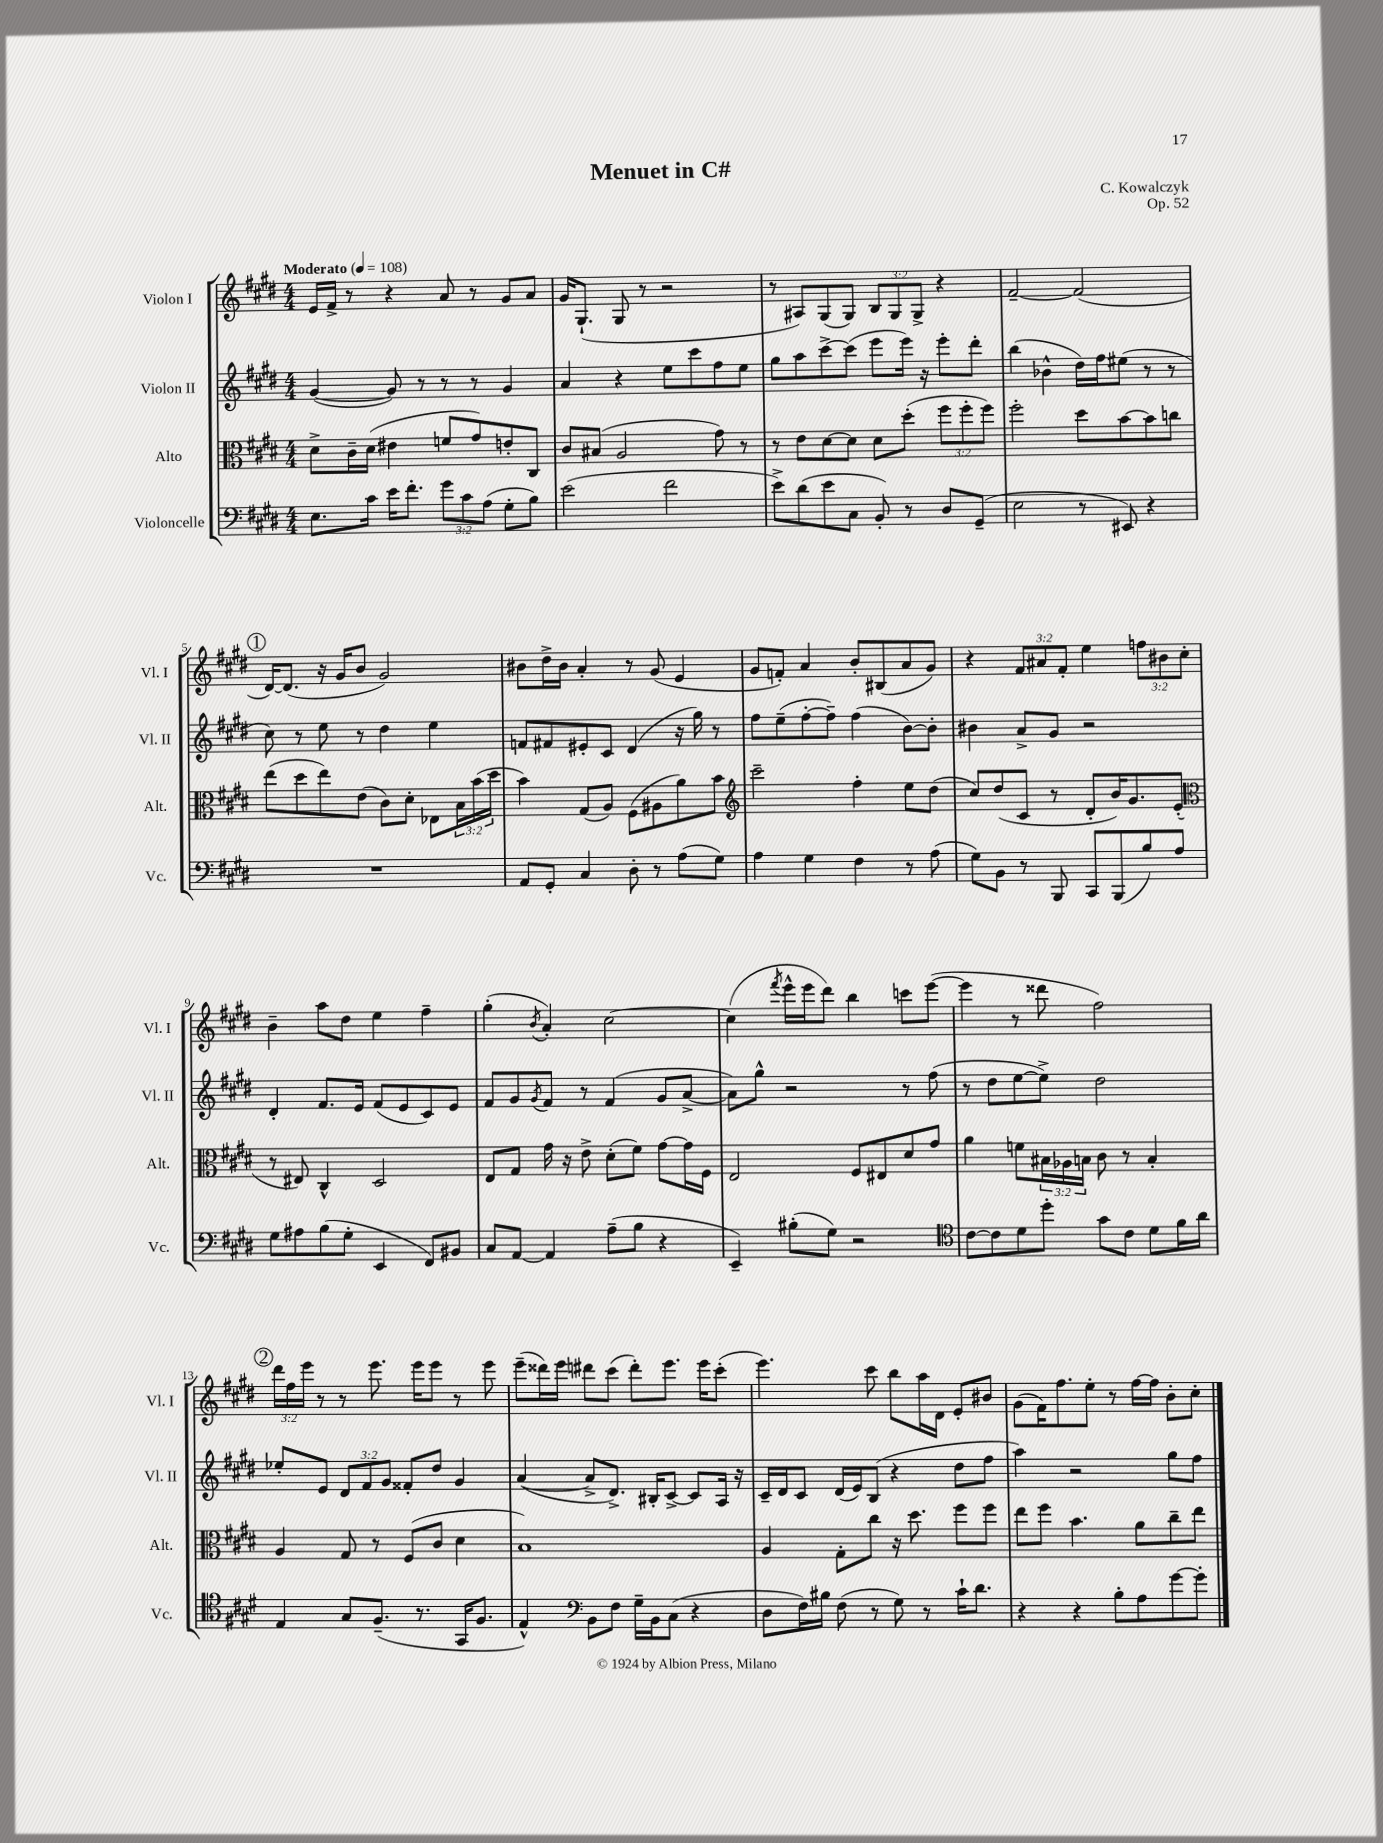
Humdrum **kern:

**kern	**kern	**kern	**kern
*part4	*part3	*part2	*part1
*staff4	*staff3	*staff2	*staff1
*I"Violoncelle	*I"Alto	*I"Violon II	*I"Violon I
*I'Vc.	*I'Alt.	*I'Vl. II	*I'Vl. I
*clefF4	*clefC3	*clefG2	*clefG2
*k[f#c#g#d#]	*k[f#c#g#d#]	*k[f#c#g#d#]	*k[f#c#g#d#]
*M4/4	*M4/4	*M4/4	*M4/4
*MM108	*MM108	*MM108	*MM108
=1	=1	=1	=1
!	!	!	!LO:TX:a:B:t=Moderato
8.E\L	8d#^\L	([4g#/	16e/LL
.	.	.	16f#^/JJ
.	16c#~\L	.	8r
16c#\Jk	(16d#\JJ	.	.
16e\KL	4e#X\	8g#/])	4r
8.f#'\J	.	.	.
.	.	8r	.
12g#\L	8fn/L	8r	8a/
12c#\	.	.	.
.	8g#/)	8r	8r
(12A\J	.	.	.
8G#'\L	8en'/	4g#/	8g#/L
8B\J)	8C#/J	.	8a/J
=2	=2	=2	=2
(2e\	8c#/L	4a/	16g#/KL
.	.	.	(8.G#`/J
.	(8B#X/J	.	.
.	2A/	4r	8G#/
.	.	.	8r
2f#\	.	8ee\L	2r
.	.	8ccc#\	.
.	8g#\)	8ff#\	.
.	8r	8ee\J	.
=3	=3	=3	=3
8e^\L)	8r	8gg#\L	8r
(8d#\	8e\L	8aa\	8A#X/L)
8e\	[8d#\	[8ccc#^\	(8G#/
8C#\J	8d#\J]	(8ccc#\J]	8G#/J)
8BB'/)	8d#\L	8eee\L	12B/L
.	.	.	12G#/
8r	(8dd#'\J	16eee\Jk)	.
.	.	.	12G#^/J
.	.	16r	.
8D#/L	12ff#\L	8eee'\L	4r
.	12ff#'\	.	.
(8GG#~/J	.	8ddd#'\J	.
.	12ff#\J)	.	.
=4	=4	=4	=4
2E\	2ff#'\	(4bb\	[2f#~/
.	.	4b-X^^\	.
8r	8dd#\L	16dd#\LL)	(2f#/]
.	.	16ff#\J	.
8EE#X/)	[8b\	(8ee#X\J	.
4r	8b\]	8r	.
.	8ccn\J	8r	.
!!LO:LB:g=z
!!LO:REH:place=s1:t=1
=5	=5	=5	=5
1r	(8ee\L	8cc#\)	[16d#/KL)
.	.	.	(8.d#/J]
.	8dd#\	8r	.
.	8ee\)	8ee\	16r
.	.	.	16g#/KL
.	(8e\J	8r	8b/J
.	8c#\L)	4dd#\	2g#/)
.	8d#'\J	.	.
.	8E-X\L	4ee\	.
.	24B\L	.	.
.	(24b\	.	.
.	24dd#\JJ	.	.
=6	=6	=6	=6
8AA/L	4b\)	8fn/L	8b#X\L
8GG#'/J	.	8f#X/	16dd#^\L
.	.	.	16b#\JJ
4C#/	(8G#/L	8e#X'/	4a'/
.	8A/J)	8c#/J	.
8D#'\	(8F#\L	(4d#/	8r
8r	8A#X\	.	(8g#/
(8A\L	8a\)	16r	4e/
.	.	16gg#\)	.
8G#\J)	8b\J	8r	.
=7	=7	=7	=7
*	*clefG2	*	*
4A\	2ccc#~\	8ff#\L	8g#/L
.	.	(8ee~\	8fn'/J)
4G#\	.	[8ff#'\	4a/
.	.	8ff#~\J])	.
4F#\	4ff#'\	(4ff#\	8b'/L
.	.	.	(8B#X/
8r	8ee\L	[8b\L)	8a/
(8A\	(8dd#\J	8b'\J]	8g#/J)
=8	=8	=8	=8
8G#\L)	8cc#/L)	4b#X\	4r
8BB\J	(8dd#/	.	.
8r	8c#/J	8a^/L	12f#/L
.	.	.	12a#X/
8BBB/	8r	8g#/J	.
.	.	.	12f#'/J
8CC#/L	8d#'/L	2r	4ee\
(8BBB/	16b/K)	.	.
.	8.g#/	.	.
8B/)	.	.	12ffn\L
.	.	.	12b#X\
8A/J	(8e'/J	.	.
.	.	.	12cc#'\J
!!LO:LB:g=z
=9	=9	=9	=9
*	*clefC3	*	*
8G#\L	8r	4d#'/	4b~\
8A#X\	8E#X/)	.	.
(8B\	4C#^^/	8.f#/L	8aa\L
8G#'\J	.	.	8dd#\J
.	.	16e/Jk	.
4EE/	2D#/	(8f#/L	4ee\
.	.	8e/	.
8FF#/L)	.	8c#/)	4ff#~\
8BB#X/J	.	8e/J	.
=10	=10	=10	=10
8C#/L	8E/L	8f#/L	(4gg#'\
[8AA/J	8G#/J	8g#/	.
.	.	8qg#/	8qb/
4AA/]	16g#\	8f#/J	4a'/)
.	16r	.	.
.	8e^\	8r	.
(8A~\L	(8d#'\L	(4f#/	[2cc#\
8B\J	8f#\J)	.	.
4r	[8g#\L	8g#/L	.
.	16g#\L]	[8a^/J	.
.	16F#\JJ	.	.
=11	=11	=11	=11
4EE~/)	2E/	8a\L])	(4cc#\]
.	.	8gg#^^\J	.
.	.	.	8qfff#/
(8B#X'\L	.	2r	16eee^^\LL
.	.	.	16eee\J
8G#\J)	.	.	8ddd#\J)
2r	8F#/L	.	4bb\
.	8E#X/	.	.
.	8d#/	8r	8cccn\L
.	8g#/J	(8ff#\	([8eee\J
=12	=12	=12	=12
*clefC4	*	*	*
[8c#\L	4a\	8r	4eee\]
8c#\]	.	8dd#\L	.
8d#\	8fn\L	[8ee\	8r
8dd#'\J	24B#X\L	8ee^\J])	8ddd##X\
.	24A-X\	.	.
.	24Bn\JJ	.	.
8g#\L	8c#\	2dd#\	2ff#\)
8c#\J	8r	.	.
8d#\L	4B'/	.	.
16f#\L	.	.	.
16a\JJ	.	.	.
!!LO:LB:g=z
!!LO:REH:place=s1:t=2
=13	=13	=13	=13
4E/	4A/	8ee-X'/L	24ddd#\LL
.	.	.	24ff#\
.	.	.	24eee\JJ
.	.	8e/J	8r
8G#/L	8G#/	12d#/L	8r
.	.	12f#/	.
(8.F#~/J	8r	.	8.eee\
.	.	12g#/J	.
.	(8F#/L	8f##X'/L	.
8.r	.	.	16eee\KL
.	8c#/J	8dd#/J	8eee\J
16GG#/KL	4d#\	4g#/	8r
8.F#/J	.	.	.
.	.	.	8eee\
=14	=14	=14	=14
4E^^/)	1B)	([4a/	(8eee~\L
.	.	.	16ddd##X\L)
.	.	.	16eee\JJ
*clefF4	*	*	*
8BB\L	.	8a^/L]	8ddd#X\L
8F#\J	.	8.d#^/J)	(8ccc#\J
16G#~\LL	.	.	8ddd#'\L)
16BB\J	.	16B#X'/KL	.
(8C#\J	.	[8c#^/J	8.eee\J
4r	.	8c#/L]	.
.	.	.	16eee\KL
.	.	16A/Jk	(8ccc#'\J
.	.	16r	.
=15	=15	=15	=15
8D#\L	4A/	16c#~/LL	4.eee\)
.	.	16d#/J	.
16F#\L)	.	8c#/J	.
16B#X\JJ	.	.	.
(8F#\	8G#'\L	(16d#/LL	.
.	.	16e/J)	.
8r	8cc#\J	(8B/J	8ccc#\
8G#\)	16r	4r	8bb\L
.	8.dd#\	.	.
8r	.	.	16aa\L
.	.	.	16d#\JJ
16c#`\KL	8ff#\L	8dd#\L	8e'/L
8.d#\J	.	.	.
.	8ff#\J	8ff#\J	8b#X/J
=16	=16	=16	=16
4r	8ee\L	4aa\)	(8g#\L
.	8ff#\J	.	16f#\K)
.	.	.	8.ff#\
4r	4.b\	2r	.
.	.	.	8ee'\J
8B'\L	.	.	8r
8A\	8a\L	.	[16ff#\LL
.	.	.	16ff#\JJ]
[8g#\	8cc#~\	8gg#\L	8b'\L
8g#'\J]	8ee\J	8ff#\J	8cc#'\J
==	==	==	==
*-	*-	*-	*-
